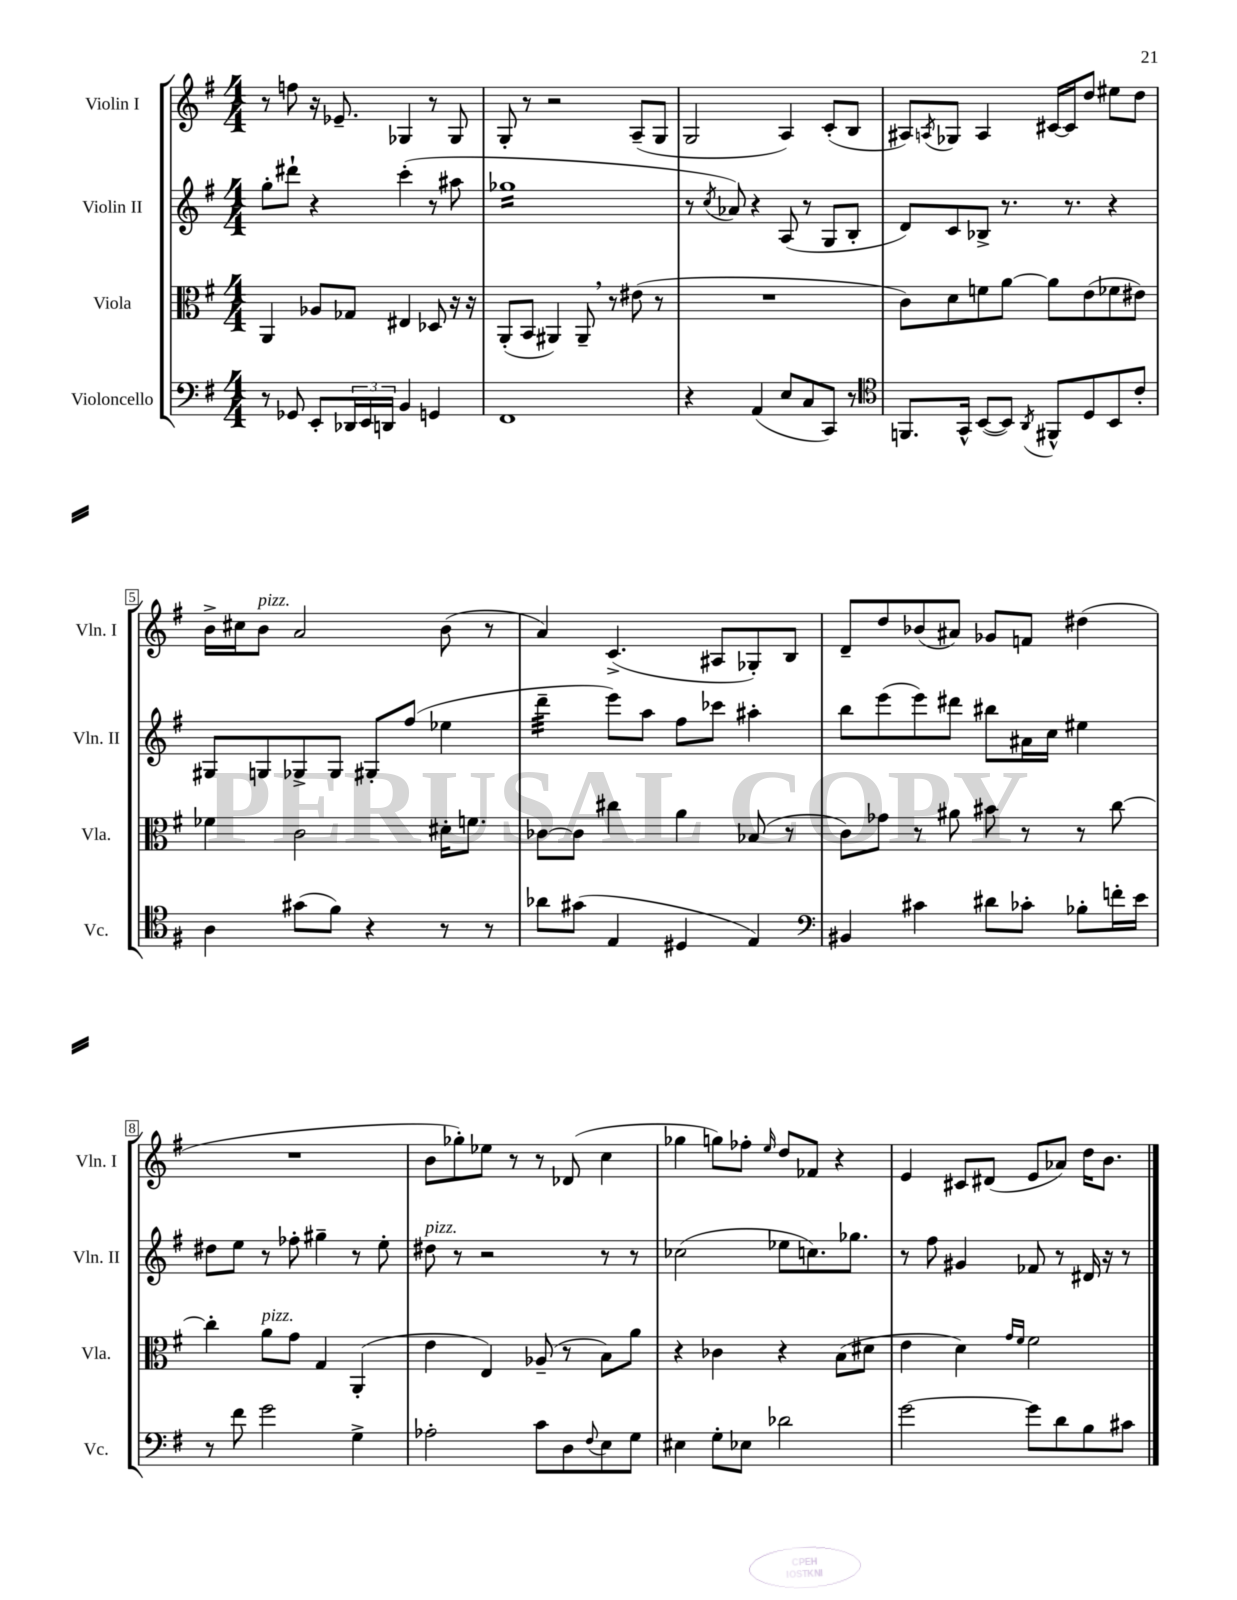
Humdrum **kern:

**kern	**kern	**kern	**kern
*staff4	*staff3	*staff2	*staff1
*clefF4	*clefC3	*clefG2	*clefG2
*k[f#]	*k[f#]	*k[f#]	*k[f#]
*M4/4	*M4/4	*M4/4	*M4/4
8r	4AA	8gg'	8r
8GG-	.	8ddd#`	8ff
8EE'	8A-	4r	16r
.	.	.	8.e-~
24DD-	8G-	.	.
24EE	.	.	.
24DD	.	.	.
4BB	4E#	(4ccc'	4G-
4GG	8D-	8r	8r
.	16r	8aa#	8G-
.	16r	.	.
=	=	=	=
1FF#	(8AA'	1gg-	8G'
.	8BB	.	8r
.	4AA#)	.	2r
.	8AA#~	.	.
.	8r	.	.
.	(8e#	.	(8A~
.	8r	.	8G
=	=	=	=
4r	1r	8r	2G
.	.	8qcc	.
.	.	8a-)	.
(4AA	.	4r	.
8E	.	(8A	4A)
8C	.	8r	.
8CC)	.	8G	(8c'
8r	.	8B'	8B
=	=	=	=
*clefC4	*	*	*
8.FF	8c)	8d)	8A#)
.	.	.	8qA
.	8d	8c	8G-
16GG^^	.	.	.
([8BB	8f	8B-^	4A
8BB])	[8a	8.r	.
8qAA	.	.	.
8FF#^^	8a]	.	[16c#
.	.	8.r	16c#]
8D	(8e	.	8dd
8BB	8f-	4r	8ee#
8c'	8e#)	.	8dd
=	=	=	=
4A	4f-	8G#	16b^
.	.	.	16cc#
.	.	8G	8b
(8g#	2c	8G-^	2a
8f#)	.	8G-	.
4r	.	8G#'	.
.	.	(8ff#	.
8r	16d#'	4ee-	(8b
.	8.f	.	.
8r	.	.	8r
=	=	=	=
8a-	[8c-	4ddd~	4a)
(8g#	8c-]	.	.
4E	4cc#	8eee)	(4.c^
.	.	8aa	.
4D#	4a	8ff#	.
.	.	8ccc-	8A#
4E)	(8B-	4aa#'	8G-')
.	8r	.	8B
=	=	=	=
*clefF4	*	*	*
4BB#	8c)	8bb	8d~
.	8g-	(8eee	8dd
4c#	8r	8eee)	(8b-
.	8a#	8ddd#	8a#)
8d#	8b#	8bb#	8g-
8c-'	8r	16a#	8f
.	.	16cc	.
8B-'	8r	4ee#	(4dd#
16f'	[8cc	.	.
16e	.	.	.
=	=	=	=
8r	4cc']	8dd#	1r
8f#	.	8ee	.
2g	8a	8r	.
.	8g	8ff-'	.
.	4G	4gg#~	.
4G^	(4AA'	8r	.
.	.	8ee'	.
=	=	=	=
2A-'	4e	8dd#	8b
.	.	8r	8gg-')
.	4E)	2r	8ee-
.	.	.	8r
8c	(8A-~	.	8r
8D	8r	.	(8d-
8qqF#	.	.	.
8E	8B)	8r	4cc
8G	8a	8r	.
=	=	=	=
4E#	4r	(2cc-	4gg-
8G'	4c-	.	8gg)
8E-	.	.	8ff-'
.	.	.	16qqee
2d-	4r	8ee-	8dd
.	.	8.cc)	8f-
.	(8B	.	4r
.	.	8.gg-	.
.	8d#	.	.
=	=	=	=
[2g	4e	8r	4e
.	.	8ff#	.
.	4d)	4g#	8c#
.	.	.	(8d#
.	16qqg	.	.
.	16qqf#	.	.
8g]	2f#	8f-	8e
8d	.	8r	8a-)
8B	.	16d#	16dd
.	.	16r	8.b
8c#	.	8r	.
==	==	==	==
*-	*-	*-	*-
